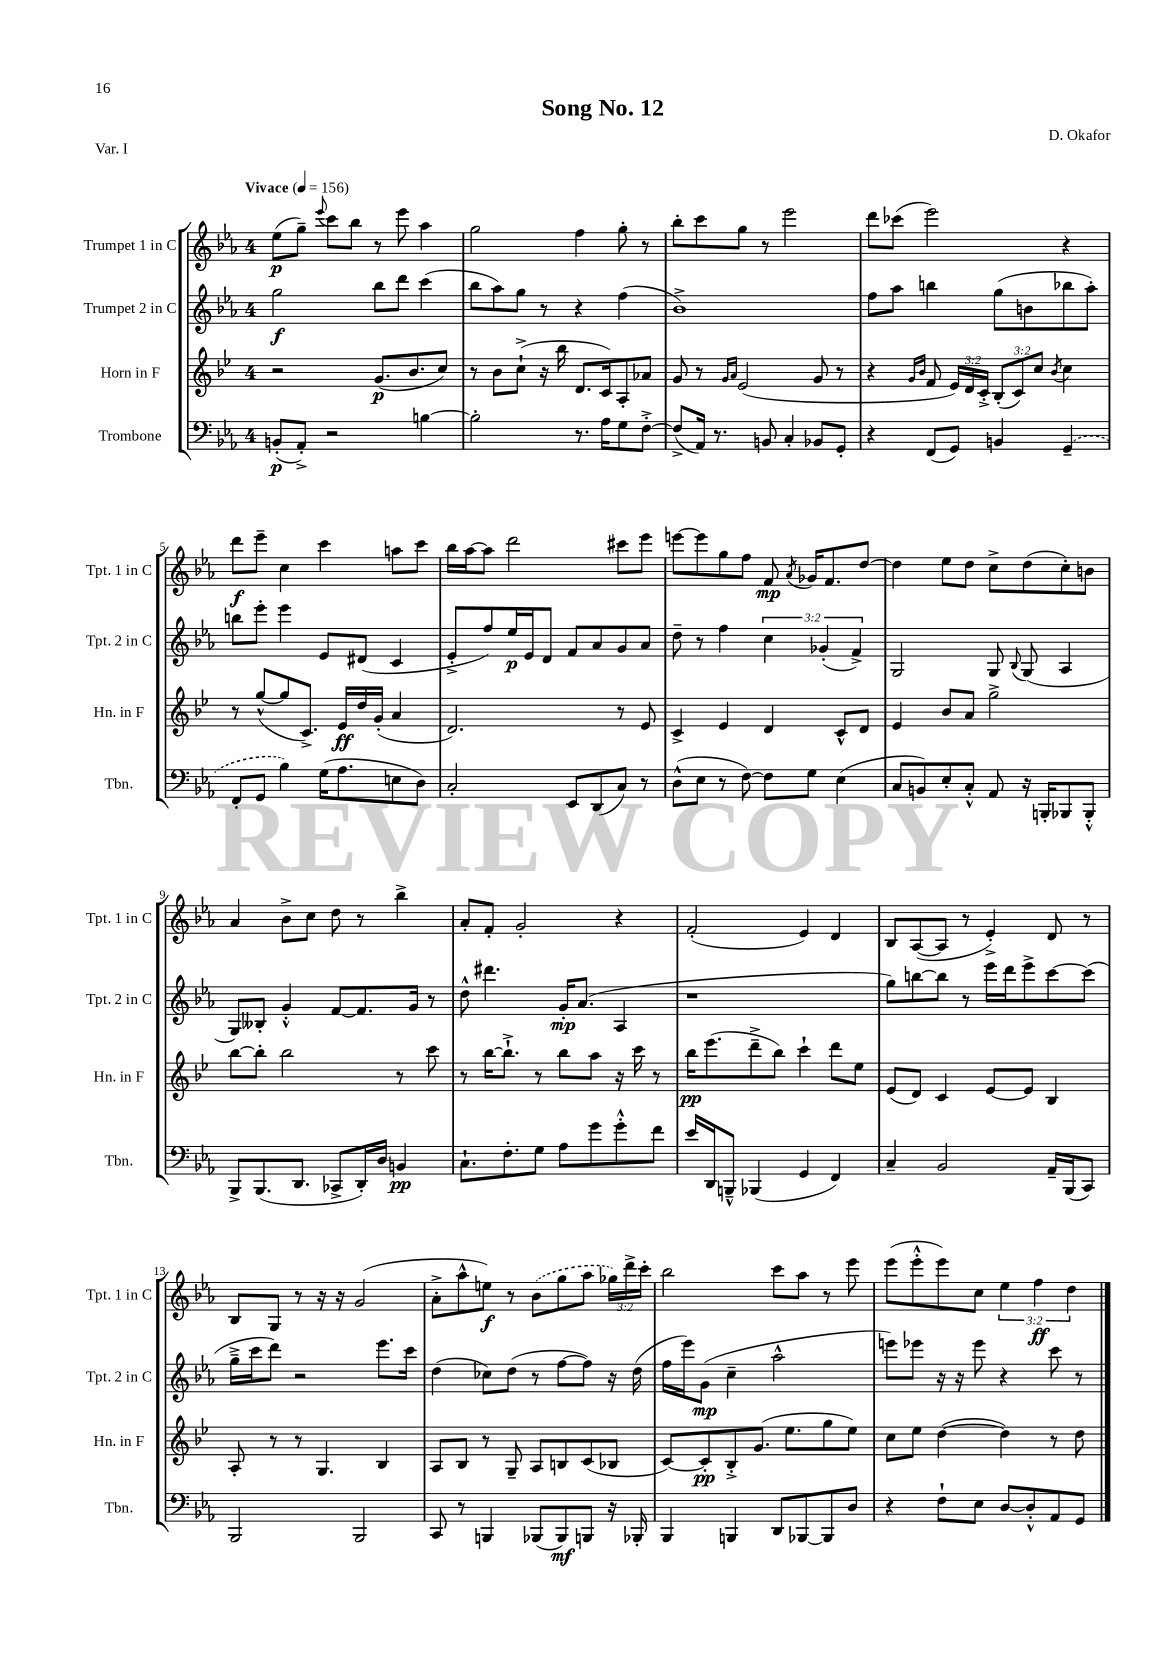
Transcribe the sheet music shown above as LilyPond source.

\header { title = "Song No. 12" composer = "D. Okafor" piece = "Var. I" }
<<
\new StaffGroup <<
\new Staff = "s0" \with { instrumentName = "Trumpet 1 in C" shortInstrumentName = "Tpt. 1 in C" } {
    \clef treble \key ees \major \once \override Staff.TimeSignature.style = #'single-digit \time 4/4 \override Staff.TupletNumber.text = #tuplet-number::calc-fraction-text \tempo "Vivace" 4 = 156
    \autoBeamOff ees''8[\p( g''8]--) \appoggiatura { ees'''8 } c'''8[ bes''8] r8 ees'''8 aes''4 |
    g''2 f''4 g''8-. r8 |
    bes''8[-. c'''8 g''8] r8 ees'''2 |
    d'''8[ ces'''8]( ees'''2) r4 |
    d'''8[\f ees'''8]-- c''4 c'''4 a''8[ c'''8] |
    bes''16[ aes''16~ aes''8] d'''2 cis'''8[ ees'''8] |
    e'''8[~ e'''8 g''8 f''8] f'8\mp \acciaccatura { aes'8 } ges'16[ f'8. d''8]~ |
    d''4 ees''8[ d''8] c''8[-> d''8( c''8-.) b'8] |
    aes'4 bes'8[-> c''8] d''8 r8 bes''4-> |
    aes'8[-. f'8]-. g'2-. r4 |
    f'2-.( ees'4) d'4 |
    bes8[ aes8~( aes8] r8 ees'4-.->) d'8 r8 |
    bes8[ g8] r8 r16 r16 g'2( |
    aes'8[-.-> aes''8-^ e''8]\f) r8 \once \slurDashed bes'8[( g''8 aes''8] \tuplet 3/2 { ges''16[) d'''16-> c'''16]-. } |
    bes''2 c'''8[ aes''8] r8 ees'''8 |
    ees'''8[( ees'''8-.-^ ees'''8) c''8] \tuplet 3/2 { ees''4 f''4\ff d''4 } \bar "|." |
}
\new Staff = "s1" \with { instrumentName = "Trumpet 2 in C" shortInstrumentName = "Tpt. 2 in C" } {
    \clef treble \key ees \major \once \override Staff.TimeSignature.style = #'single-digit \time 4/4 \override Staff.TupletNumber.text = #tuplet-number::calc-fraction-text
    \autoBeamOff g''2\f bes''8[ d'''8] c'''4( |
    bes''8[ aes''8) g''8] r8 r4 f''4( |
    bes'1->) |
    f''8[ aes''8] b''4 g''8[( b'8 bes''8 aes''8]-.) |
    b''8[ ees'''8]-. ees'''4 ees'8[ dis'8]( c'4 |
    ees'8[-.-> f''8) ees''16\p ees'16 d'8] f'8[ aes'8 g'8 aes'8] |
    d''8-- r8 f''4 \tuplet 3/2 { c''4 ges'4-.( f'4->) } |
    g2 g8 \appoggiatura { bes8 } g8( aes4 |
    g8[) beses8]-. g'4-.-^ f'8[~ f'8. g'16] r8 |
    d''8-^ dis'''4. g'16[-.\mp aes'8.]( aes4 |
    r1 |
    g''8[) b''8~ b''8] r8 ees'''16[ d'''16 ees'''8-> c'''8~ c'''8]( |
    g''16[---> c'''16 d'''8]) r2 ees'''8.[ c'''16] |
    d''4( ces''8[) d''8]( r8 f''8[~ f''8]) r16 d''16( |
    f''16[ ees'''16) g'8]\mp( c''4-- aes''2-^ |
    e'''8[) ees'''8] r16 r16 ees'''8 r4 c'''8 r8 \bar "|." |
}
\new Staff = "s2" \with { instrumentName = "Horn in F" shortInstrumentName = "Hn. in F" } {
    \clef treble \key bes \major \once \override Staff.TimeSignature.style = #'single-digit \time 4/4 \override Staff.TupletNumber.text = #tuplet-number::calc-fraction-text
    \autoBeamOff r2 g'8.[\p( bes'8. c''8]) |
    r8 bes'8[ c''8]-!->( r16 bes''16 d'8.[ c'16) a8-. aes'8] |
    g'8 r8 \grace { g'16[ a'16] } ees'2( g'8 r8 |
    r4 \grace { g'16[ bes'16] } f'8 \tuplet 3/2 { ees'16[) d'16 c'16]-.-> } \tuplet 3/2 { bes8[-.( c'8) c''8] } \acciaccatura { bes'8 } c''4 |
    r8 g''8[~-^( g''8 c'8.]->) ees'16[\ff d''16 g'16]-.( a'4 |
    d'2.) r8 ees'8 |
    c'4-> ees'4 d'4 c'8[-^ d'8] |
    ees'4 bes'8[ a'8] g''2-> |
    bes''8[~ bes''8]-. bes''2 r8 c'''8 |
    r8 bes''16[~ bes''8.]-!-> r8 bes''8[ a''8] r16 c'''16 r8 |
    bes''16[\pp ees'''8.( d'''8---> bes''8]) c'''4-! d'''8[ ees''8] |
    ees'8[( d'8]) c'4 ees'8[~ ees'8] bes4 |
    a8-. r8 r8 g4. bes4 |
    a8[ bes8] r8 g8-- a8[ b8 c'8( bes8] |
    c'8[~) c'8-.\pp bes8-.-> g'8.]( ees''8.[ g''8 ees''8]) |
    c''8[ ees''8] d''4~( d''4) r8 d''8 \bar "|." |
}
\new Staff = "s3" \with { instrumentName = "Trombone" shortInstrumentName = "Tbn." } {
    \clef bass \key ees \major \once \override Staff.TimeSignature.style = #'single-digit \time 4/4
    \autoBeamOff b,8[-.\p( aes,8]-.->) r2 b4~ |
    b2-. r8. aes16[ g8 f8]~-.-> |
    f8[->( aes,16]) r8. b,8 c4-. bes,8[ g,8]-. |
    r4 f,8[( g,8]) b,4 \once \slurDashed g,4--( |
    f,8[-. g,8] bes4) g16[( aes8. e8 d8]) |
    c2-. ees,8[ d,8( c8]) r8 |
    d8[-^( ees8] r8 f8~) f8[ g8] ees4( |
    c8[ b,8) ees8-. c8]-.-^ aes,8 r16 b,,16[-. bes,,8 bes,,8]-.-^ |
    bes,,8[-> bes,,8.( d,8.] ces,8[-> d,16-.) d16] b,4\pp |
    c8.[-! f8.-. g8] aes8[ g'8 g'8-.-^ f'8] |
    ees'16[ d,16 b,,8]---^ bes,,4( g,4 f,4) |
    c4-- bes,2 aes,16[-- bes,,16( c,8]) |
    bes,,2 bes,,2 |
    c,8 r8 b,,4 bes,,8[( bes,,8\mf) b,,8] r16 bes,,16-. |
    bes,,4 b,,4 d,8[ bes,,8~ bes,,8 d8] |
    r4 f8[-! ees8] d8[~ d8-.-^ aes,8 g,8] \bar "|." |
}
>>
>>
